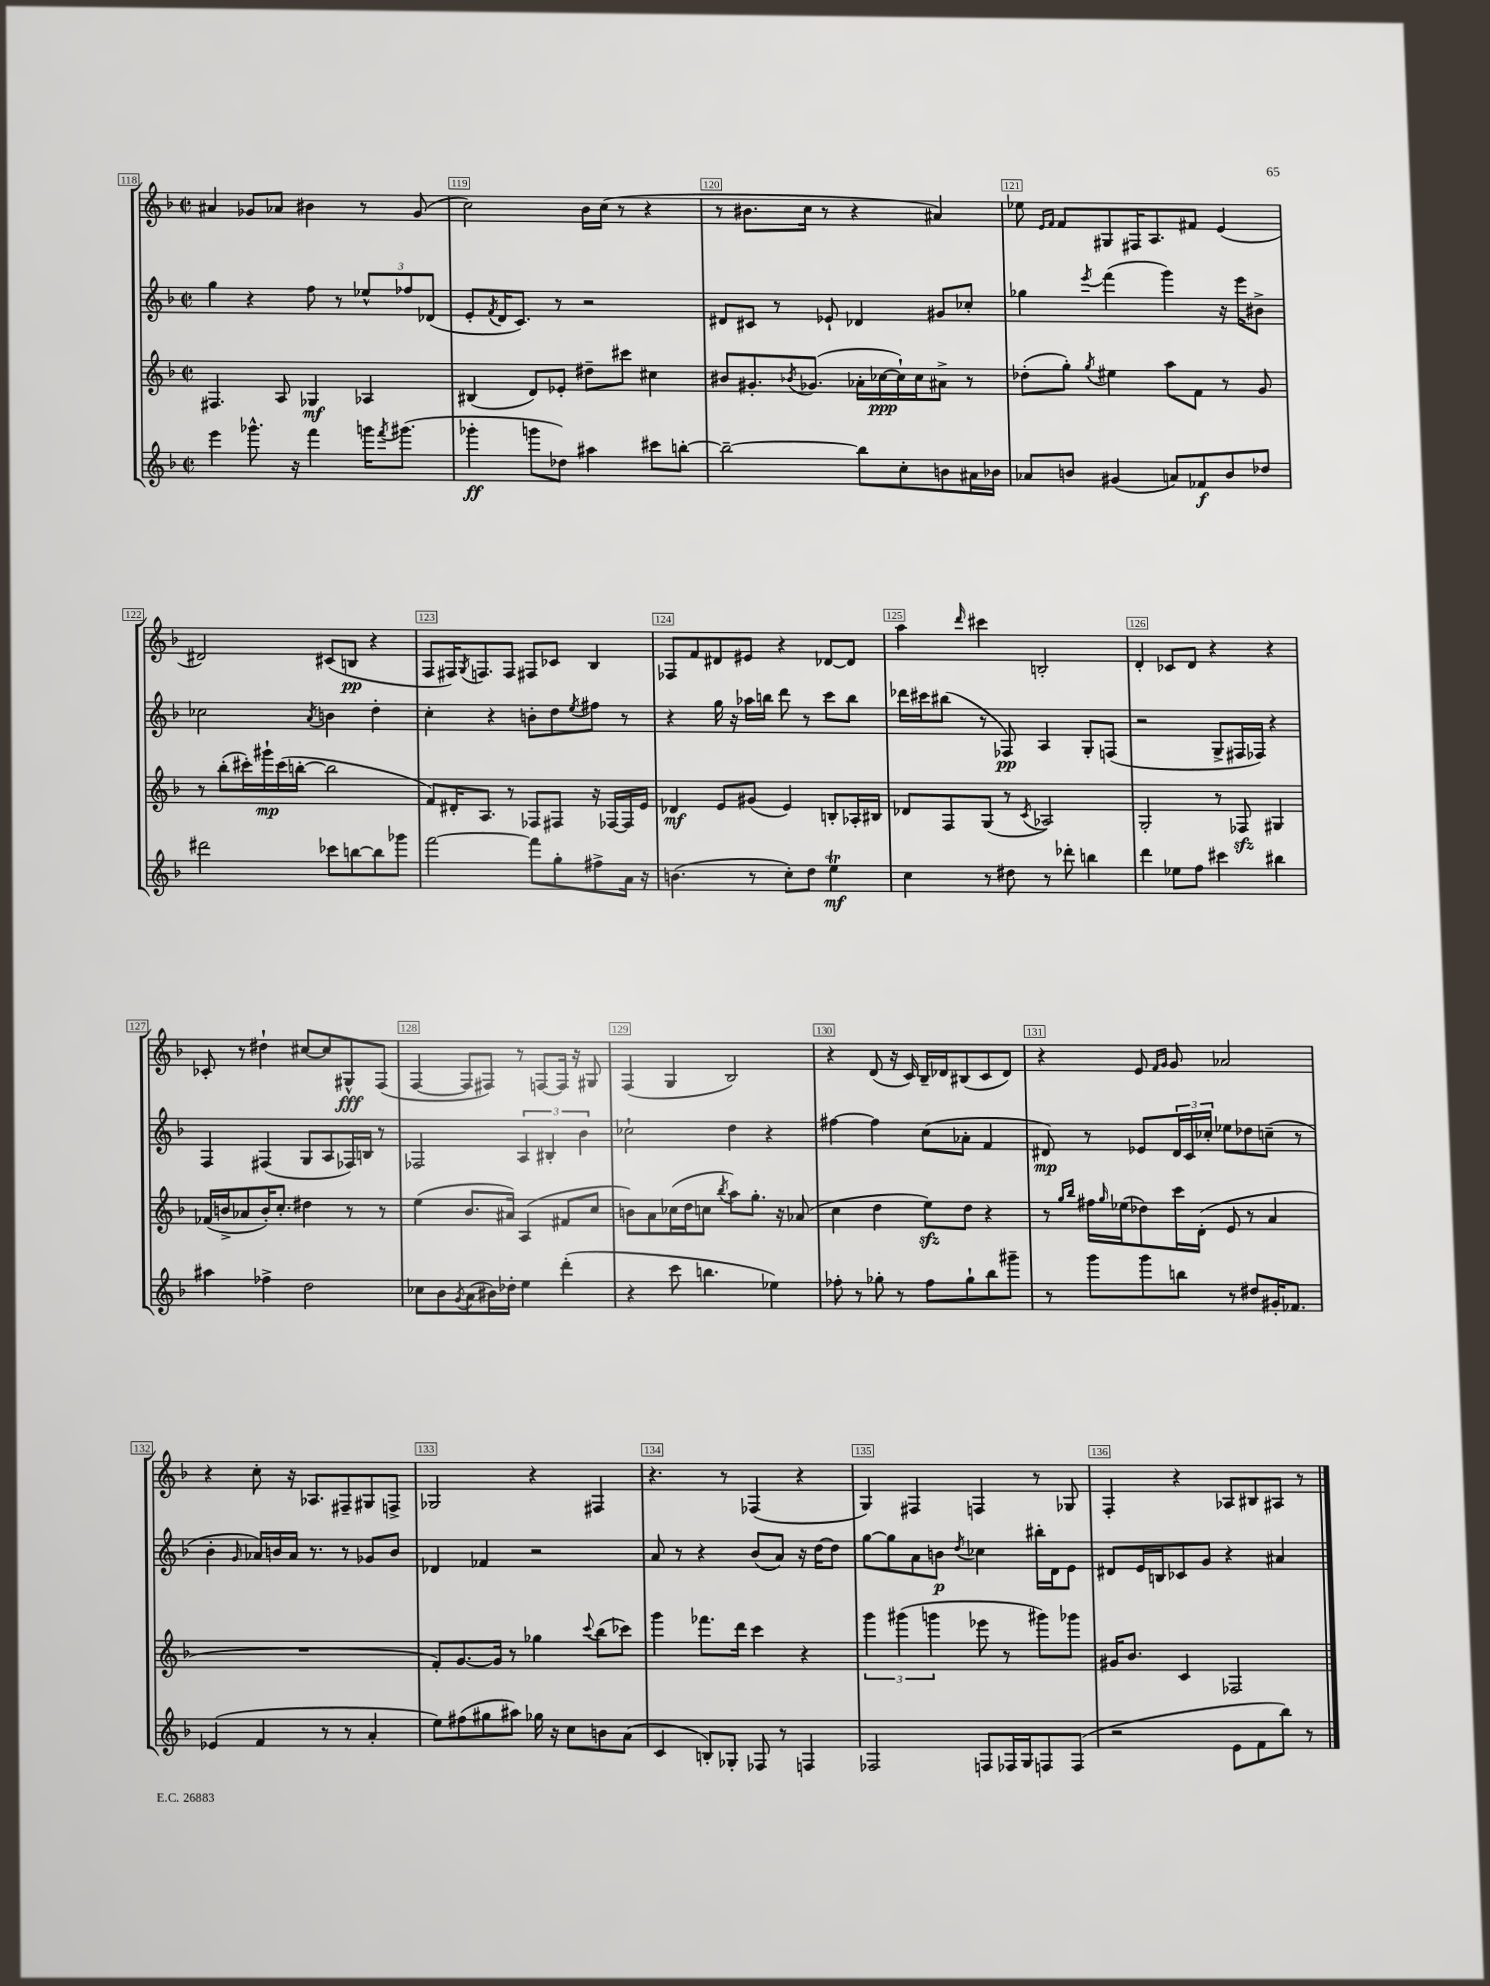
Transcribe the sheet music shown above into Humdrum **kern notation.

**kern	**kern	**kern	**kern
*staff4	*staff3	*staff2	*staff1
*clefG2	*clefG2	*clefG2	*clefG2
*k[b-]	*k[b-]	*k[b-]	*k[b-]
*M2/2	*M2/2	*M2/2	*M2/2
*met(c|)	*met(c|)	*met(c|)	*met(c|)
4eee\	4.F#/	4gg\	4a#/
8.ggg-^^\	.	4r	8g-/L
.	8A/	.	8a-/J
16r	.	.	.
4fff\	4G-/	8ff\	4b#\
.	.	8r	.
16ggg\LK	4A-/	12ee-^^/L	8r
8qfff/	.	.	.
(8.ggg#\J	.	.	.
.	.	12ff-/	.
.	.	.	(8g-/
.	.	(12d-/J	.
=	=	=	=
4ggg-'\	(4B#/	8e'/L	2cc\)
.	.	8qf/	.
.	.	16d/K	.
.	.	8.c/J)	.
8ggg\L	8d/L)	.	.
8dd-\J)	8e-'/J	8r	.
4aa#\	8dd#~\L	2r	16b-\LL
.	.	.	(16cc\JJ
.	8ccc#\J	.	8r
8ccc#\L	4cc#\	.	4r
[8bb'\J	.	.	.
=	=	=	=
2bb~\_	8b#/L	8d#/L	8r
.	8.g#'/	8c#/J	8.b#\L
.	.	8r	.
.	8qb-/	.	.
.	(8.g-/J	.	16cc\Jk
.	.	8e-`/	8r
8bb\]L	16a-'\LL	4d-/	4r
.	[16cc-\	.	.
8cc'\	16cc-`\])	.	.
.	16cc-\J	.	.
8b\	8a#^\J	8g#/L	4a#/)
16a#\L	8r	8cc-'/J	.
16b-\JJ	.	.	.
=	=	=	=
8a-/L	(8dd-'\L	4gg-\	8ee-\
.	.	.	16qqe/LL
.	.	.	16qqf/JJ
8b/J	8gg'\J)	.	8f/L
.	8qgg/	8qeee/	.
(4g#/	4ee#\	(4fff\	8G#/
.	.	.	16F#/K
.	.	.	8.A/
8a/L)	8aa\L	4ggg\)	.
8f-/	8f\J	.	8f#/J
8b/	8r	16r	(4e/
.	.	16eee\LK	.
8dd-/J	8g/	8b#^\J	.
=	=	=	=
2ddd#\	8r	2cc-\	2d#/)
.	(8bb-'\L	.	.
.	16ccc#'\L)	.	.
.	16ggg#`\	.	.
.	(16ccc#\	.	.
.	[16bb'\JJ	.	.
.	.	8qa/	.
8ccc-\L	2bb\]	4b\	(8c#/L
[8bb\	.	.	8B/J
8bb\]	.	4dd'\	4r
8ggg-\J	.	.	.
=	=	=	=
[2fff\	8f/L)	4cc'\	8F/L
.	16d#'/K	.	16F#/K)
.	.	.	8qG/
.	8.A/J	.	8.F/
.	.	4r	.
.	8r	.	8F/J
8fff\]L	8F-/L	8b'\L	8F#/L
8gg'\	8F#/J	8dd\	8c-/J
.	.	8qee/	.
8ff#^\	16r	8ff#\J	4B-/
.	[16F-/LL	.	.
16a\Jk	16F-/]	8r	.
16r	16e/JJ	.	.
=	=	=	=
(4.b\	4d-/	4r	8F-/L
.	.	.	8f/
.	8e/L	16gg\	8d#/
.	.	16r	.
8r	(8g#/J	16aa-\LL	8e#/J
.	.	16bb\JJ	.
8cc'\L)	4e/)	8ddd\	4r
8dd\J	.	8r	.
4ee\	8B'/L	8ccc\L	[8d-/L
.	16A-'/L	8bb\J	8d-/]J
.	16B#/JJ	.	.
=	=	=	=
4cc\	8d-/L	16ddd-\LL	4aa\
.	.	16ccc#\J	.
.	8F/	(8bb#\J	.
.	.	.	16qqddd/
8r	(8G/J	8r	4ccc#\
8dd#\	8r	8F-/)	.
.	8qc/	.	.
8r	2A-/)	4A/	2B'/
8ddd-'\	.	.	.
4bb\	.	8G'/L	.
.	.	(8F/J	.
=	=	=	=
4ddd\	2G'/	2r	4d'/
8ee-\L	.	.	8c-/L
8ff\J	.	.	8d/J
4ccc#\	8r	8G^/L	4r
.	8F-/	16F#/L	.
.	.	16F-/JJ)	.
4bb#\	4G#/	4r	4r
=	=	=	=
4aa#\	(16f-/LL	4F/	8c-'/
.	16b^/J	.	.
.	8a-/	.	8r
4ff-^\	16b'/K)	(4F#/	4dd#`\
.	8.cc'/J	.	.
2dd\	4dd#\	8G/L	[8cc#/L
.	.	8A/	8cc#/]
.	8r	16F-/L)	8G#^^/
.	.	16B/JJ	.
.	8r	8r	(8F/J
=	=	=	=
8cc-\L	(4ee\	2F-/	[4F/
8b-\	.	.	.
8qg/	.	.	.
(8a\	8.b-/L	.	8F/]L
16b#\L)	.	.	8F#/J)
16dd-'\JJ	16a#/Jk)	.	.
4ee\	(4A/	6A/	8r
.	.	.	[8F/L
.	.	6B#'/	.
(4ddd'\	8f#/L	.	16F/]Jk
.	.	.	16r
.	.	6b-\	.
.	8cc/J	.	8G#/
=	=	=	=
4r	8b\L)	2cc-`\	(4F/
.	8a\	.	.
8ccc\	(16cc-\L	.	4G/
.	16dd\J	.	.
4.bb\	8cc\J	.	.
.	8qbb-/	.	.
.	8aa\L)	4dd\	2B-/)
.	8.gg'\J	.	.
4ee-\)	.	4r	.
.	16r	.	.
.	(8a-/	.	.
=	=	=	=
8ff-'\	4cc\	[4ff#\	4r
8r	.	.	.
8gg-'\	4dd\	4ff#\]	(8d/
8r	.	.	16r
.	.	.	16c/)
8ff-\L	8ee\L)	(8cc\L	16B-~/LL
.	.	.	16d-/J
8gg-`\	8dd\J	8a-'\J	(8B#/
8bb-\	4r	4f/	8c/
8ggg#~\J	.	.	8d-/J)
=	=	=	=
8r	8r	8d#/)	4r
.	16qqgg/LL	.	.
.	16qqbb-/JJ	.	.
8ggg\L	16ff#\LL	8r	.
.	16qqgg/	.	.
.	(16ee-\J	.	.
8ggg\	8dd-\)	8e-/L	8e/
.	.	.	16qqf/LL
.	.	.	16qqg/JJ
8bb\J	16ccc\L	24d#/L	8g/
.	.	24c/	.
.	(16d'\JJ	.	.
.	.	24cc-'/JJ	.
8r	8e/	8ee-\L	2a-/
8dd#/L	8r	8dd-\	.
16g#'/K	4a/	(8cc~\J	.
8.f-/J	.	.	.
.	.	8r	.
=	=	=	=
(4e-/	1r	4b-'\	4r
.	.	16qqg/	.
4f/	.	16a-/LL)	8cc'\
.	.	16b/	.
.	.	16a-/JJ	16r
.	.	8.r	8.A-/L
8r	.	.	.
8r	.	8r	8F#~/
4a'/	.	8g-/L	8G#/
.	.	8b/J	8F^/J
=	=	=	=
8ee\L)	8f'/L)	4d-/	2G-/
(8ff#\	[8.g/	.	.
8gg#\	.	4f-/	.
.	16g/]Jk	.	.
8aa#\J)	8r	.	.
16gg-\	4gg-\	2r	4r
16r	.	.	.
8cc\L	.	.	.
.	8qqccc/	.	.
8b\	(8bb-\L	.	4F#/
(8a\J	8ccc-\J)	.	.
=	=	=	=
4c/	4ggg\	8a/	4.r
.	.	8r	.
8B'/L)	8.fff-\L	4r	.
8G-'/J	.	.	8r
.	16ddd\Jk	.	.
8F-/	4ccc\	(8b-/L	(4F-/
8r	.	8a/J)	.
4F/	4r	16r	4r
.	.	[16dd\LK	.
.	.	8dd\]J	.
=	=	=	=
2F-/	6ggg\	[8gg\L	4G/)
.	.	8gg\]	.
.	(6ggg#\	.	.
.	.	8a\	4F#/
.	6ggg\	.	.
.	.	8b\J	.
.	.	8qdd/	.
8F/L	8eee-\	4cc-\	4F/
16F-/L	8r	.	.
16G/J	.	.	.
8F/	8ggg#\L)	16bb#'\LL	8r
.	.	16d\J	.
(8F/J	8ggg-\J	8e\J	8G-/
=	=	=	=
2r	16g#/LK	8d#/L	4F'/
.	8.b-/J	.	.
.	.	16e/L	.
.	.	16B/J	.
.	4c/	8c-/	4r
.	.	8g/J	.
8e\L	2F-/	4r	8A-/L
8f\	.	.	8B#/
8bb-\J)	.	4a#/	8A#/J
8r	.	.	8r
==	==	==	==
*-	*-	*-	*-
